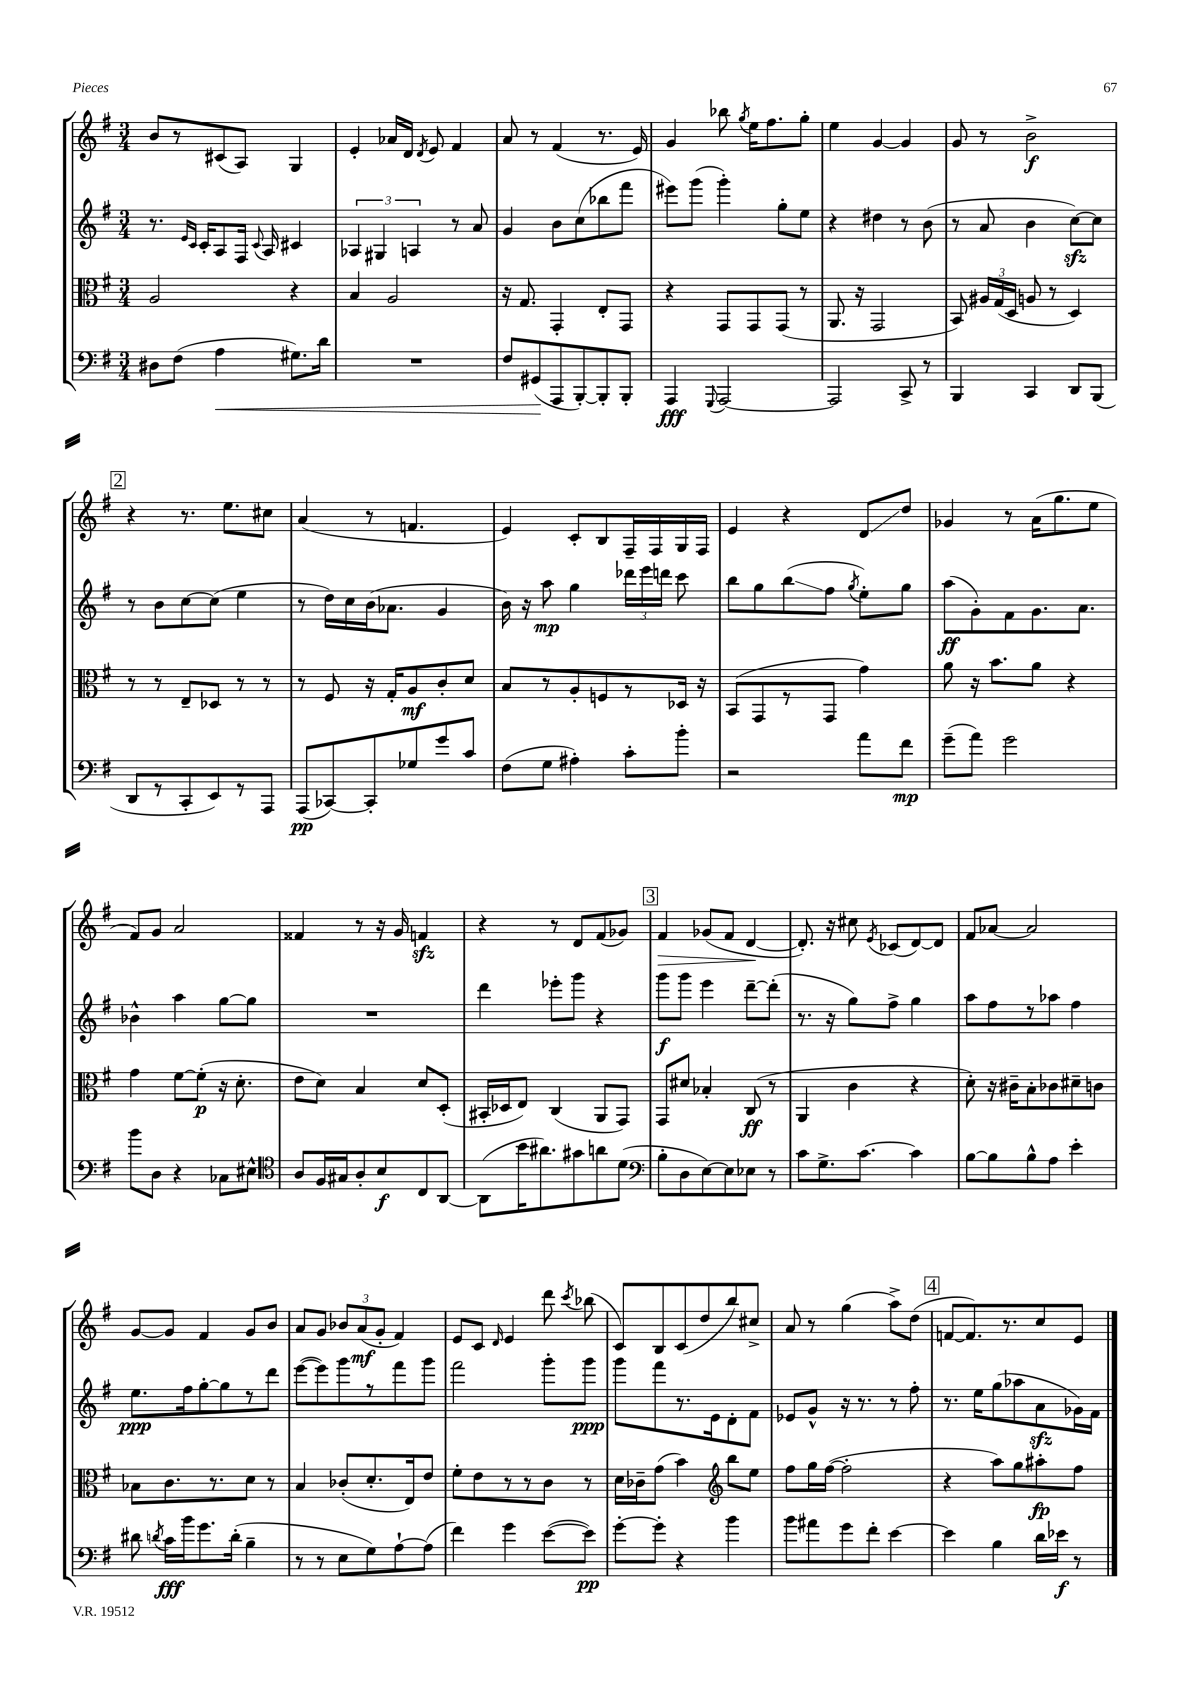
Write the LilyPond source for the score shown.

<<
\new StaffGroup <<
\new Staff = "s0" {
    \clef treble \key g \major \numericTimeSignature \time 3/4
    \autoBeamOff b'8[ r8 cis'8( a8]) g4 |
    e'4-. aes'16[ d'16] \acciaccatura { d'8 } e'8 fis'4 |
    a'8 r8 fis'4( r8. e'16) |
    g'4 bes''8 \acciaccatura { g''8 } e''16[ fis''8. g''8]-. |
    e''4 g'4~ g'4 |
    g'8 r8 b'2->\f |
    \mark \markup { \box "2" } r4 r8. e''8.[ cis''8] |
    a'4( r8 f'4. |
    e'4) c'8[-. b8 fis16-- fis16 g16 fis16] |
    e'4 r4 d'8[\glissando d''8] |
    ges'4 r8 a'16[( g''8. e''8] |
    fis'8[) g'8] a'2 |
    fisis'4 r8 r16 g'16 f'4\sfz |
    r4 r8 d'8[ fis'8( ges'8]) |
    \mark \markup { \box "3" } fis'4\> ges'8[( fis'8] d'4~\! |
    d'8.-.) r16 cis''8 \acciaccatura { e'8 } ces'8[( d'8~) d'8] |
    fis'8[ aes'8]~ aes'2 |
    g'8[~ g'8] fis'4 g'8[ b'8] |
    a'8[ g'8] \tuplet 3/2 { bes'8[ a'8\mf( g'8]-. } fis'4) |
    e'8[ c'8] \grace { d'16 } e'4 d'''8 \acciaccatura { c'''8 } bes''8( |
    c'8[) b8 c'8( d''8 b''8) cis''8]-> |
    a'8 r8 g''4( a''8[->) d''8]( |
    \mark \markup { \box "4" } f'8[~ f'8.) r8. c''8 e'8] \bar "|." |
}
\new Staff = "s1" {
    \clef treble \key g \major \numericTimeSignature \time 3/4
    \autoBeamOff r8. \grace { e'16[ c'16] } c'16[-. a8 fis16] \appoggiatura { c'8 } a16 cis'4 |
    \tuplet 3/2 { aes4 gis4 a4 } r8 a'8 |
    g'4 b'8[ c''8( bes''8 fis'''8] |
    eis'''8[) g'''8]( g'''4-.) g''8[-. e''8] |
    r4 dis''4 r8 b'8( |
    r8 a'8 b'4 c''8[~\sfz) c''8] |
    \mark \markup { \box "2" } r8 b'8[ c''8~ c''8]( e''4 |
    r8 d''16[) c''16 b'16( aes'8.] g'4 |
    b'16) r16 a''8\mp g''4 \tuplet 3/2 { des'''16[ e'''16 d'''16] } c'''8 |
    b''8[ g''8 b''8\glissando( fis''8] \acciaccatura { g''8 } e''8[-.) g''8] |
    a''8[\ff( g'8-.) fis'8 g'8. a'8.] |
    bes'4-^ a''4 g''8[~ g''8] |
    R2. |
    d'''4 ees'''8[-. g'''8] r4 |
    \mark \markup { \box "3" } g'''8[\f g'''8] e'''4 d'''8[~-- d'''8]-.( |
    r8. r16 g''8[) fis''8]-> g''4 |
    a''8[ fis''8 r8 aes''8] fis''4 |
    e''8.[\ppp fis''16 g''8~-. g''8 r8 d'''8] |
    e'''8[~( e'''8) g'''8 r8 fis'''8 g'''8] |
    fis'''2 g'''8[-. g'''8]\ppp |
    g'''8[ fis'''8 r8. e'16 d'8-. fis'8] |
    ees'8[ g'8]-^ r16 r8. r8 fis''8-. |
    \mark \markup { \box "4" } r8. e''16[ g''8( aes''8 a'8\sfz ges'16) fis'16] \bar "|." |
}
\new Staff = "s2" {
    \clef alto \key g \major \numericTimeSignature \time 3/4
    \autoBeamOff a2 r4 |
    b4 a2 |
    r16 g8. g,4-. e8[-. g,8] |
    r4 g,8[ g,8 g,8]( r8 |
    a,8. r16 g,2 |
    b,8) \tuplet 3/2 { ais16[ g16( d16] } a8 r8 d4) |
    \mark \markup { \box "2" } r8 r8 e8[-- des8] r8 r8 |
    r8 fis8 r16 g16[-. a8\mf c'8-. d'8] |
    b8[ r8 a8-. f8 r8 des16] r16 |
    b,8[( g,8 r8 g,8] g'4) |
    a'8 r16 b'8.[ a'8] r4 |
    g'4 fis'8[~ fis'8]-.\p( r16 d'8.-. |
    e'8[ d'8]) b4 d'8[ d8]-.( |
    bis,16[-. des16 e8]) c4( a,8[ g,8]) |
    \mark \markup { \box "3" } g,8[ dis'8] bes4-. c8\ff( r8 |
    a,4 c'4 r4 |
    d'8-.) r16 cis'16[-- b8-. ces'8 dis'8-- c'8] |
    bes8[ c'8. r8. d'8] r8 |
    b4 ces'8[-.( d'8.-. e16) e'8] |
    fis'8[-. e'8 r8 r8 c'8] r8 |
    d'16[ ces'16-- g'8]( b'4) \clef treble b''8[ e''8] |
    fis''8[ g''16 fis''16]~( fis''2-. |
    \mark \markup { \box "4" } r4 a''8[) g''8 ais''8-.\fp fis''8] \bar "|." |
}
\new Staff = "s3" {
    \clef bass \key g \major \numericTimeSignature \time 3/4
    \autoBeamOff dis8[ fis8]( a4\< gis8.[) d'16] |
    R2. |
    fis8[ gis,8\!( a,,8 b,,8~-.) b,,8-. b,,8]-. |
    a,,4\fff \appoggiatura { g,,8 } a,,2~ |
    a,,2 c,8-> r8 |
    b,,4 c,4 d,8[ b,,8]( |
    \mark \markup { \box "2" } d,8[ r8 c,8-. e,8) r8 a,,8] |
    a,,8[\pp( ces,8~) ces,8-. ges8 g'8 c'8] |
    fis8[( g8] ais4-.) c'8[-. b'8]-. |
    r2 a'8[ fis'8]\mp |
    g'8[--( a'8]) g'2 |
    b'8[ d8] r4 ces8[ eis8]-^ |
    \clef tenor a8[ fis16 gis16 a8-. b8\f c8 a,8]~ |
    a,8[( b'16 ais'8.) gis'8 a'8 d'8]( |
    \mark \markup { \box "3" } \clef bass b8[-. d8 e8~) e8 ees8] r8 |
    c'8[ g8.-> c'8.]~ c'4 |
    b8[~ b8 b8-^ a8] e'4-. |
    dis'8 \acciaccatura { d'8 } c'16[\fff b'16 g'8. d'16]-.( b4-- |
    r8 r8 e8[ g8) a8~-! a8]( |
    fis'4) g'4 e'8[~( e'8]\pp) |
    g'8[~-. g'8]-. r4 b'4 |
    b'8[ ais'8 g'8 fis'8]-. e'4~ |
    \mark \markup { \box "4" } e'4 b4 d'16[ ees'16]\f r8 \bar "|." |
}
>>
>>
\layout { \context { \Score \remove "Bar_number_engraver" } }
